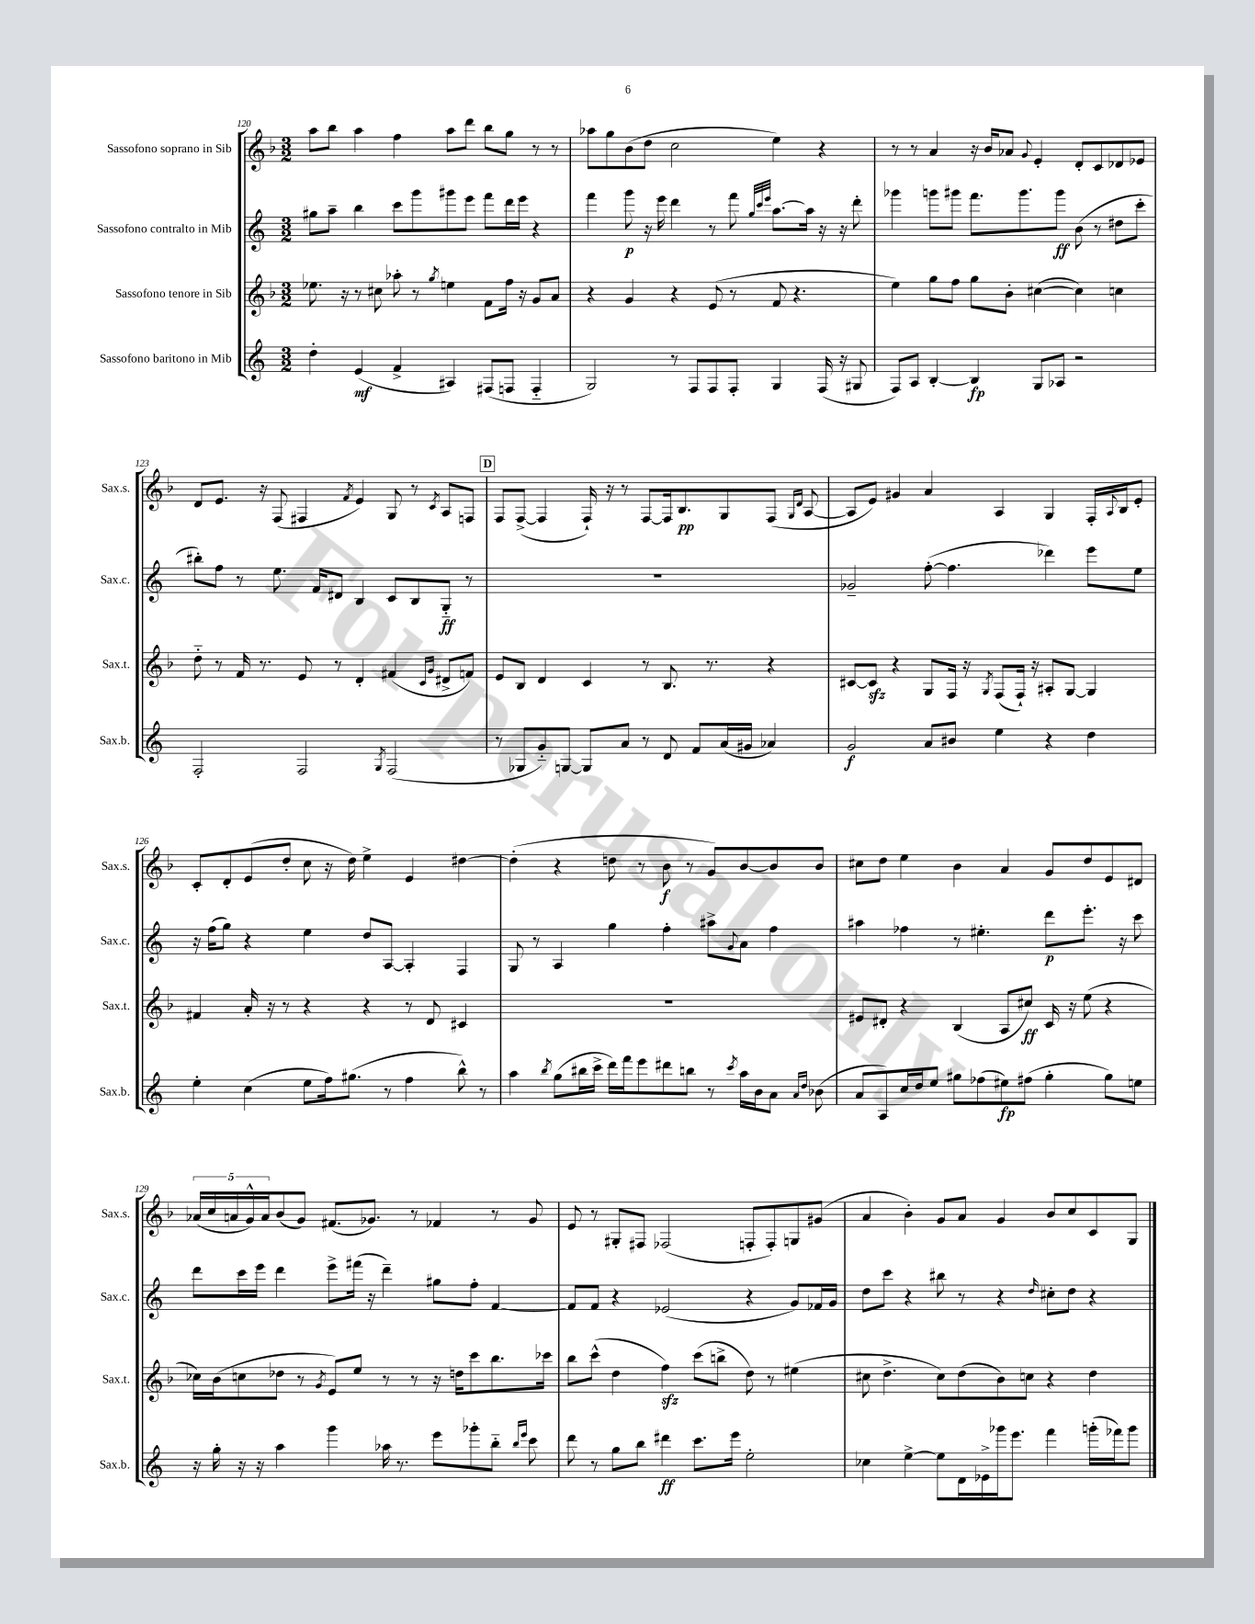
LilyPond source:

<<
\new StaffGroup <<
\new Staff = "s0" \with { instrumentName = "Sassofono soprano in Sib" shortInstrumentName = "Sax.s." } {
    \clef treble \key f \major \numericTimeSignature \time 3/2
    a''8 bes''8 a''4 f''4 a''8 d'''8 bes''8 g''8 r8 r8 |
    aes''8 g''8 bes'8( d''8 c''2 e''4) r4 |
    r8 r8 a'4 r16 bes'16 aes'8 \appoggiatura { g'8 } e'4-. d'8-. c'8 des'8 ees'8 |
    d'8 e'8. r16 f8( fis4 \acciaccatura { f'8 } e'4) g8 r8 \acciaccatura { c'8 } a8 f8 |
    \mark \markup { \box "D" } f8 f8~->( f4 f16-!) r16 r8 f8~ f16 bes8.\pp g8 f8( \grace { g16 d'16 } a8~ |
    a8 e'8) gis'4 a'4 a4 g4 f16-. \appoggiatura { a8 } bes16 e'8-. |
    c'8-. d'8-. e'8( d''8-. c''8 r16 d''16) e''4-> e'4 dis''4~ |
    dis''4-.( r4 d''8 r8 bes'8\f r8 g'8) bes'8~ bes'8 bes'8 |
    cis''8 d''8 e''4 bes'4 a'4 g'8 d''8 e'8 dis'8 |
    \tuplet 5/4 { aes'16( c''16 a'16 g'16-^) a'16 } bes'8( g'8) fis'8.( ges'8.) r8 fes'4 r8 ges'8 |
    e'8 r8 gis8-. fis8 fes2( f8-. f8-.) g8 gis'8( |
    a'4 bes'4-.) g'8 a'8 g'4 bes'8 c''8 c'8 g8 \bar "|." |
}
\new Staff = "s1" \with { instrumentName = "Sassofono contralto in Mib" shortInstrumentName = "Sax.c." } {
    \clef treble \key c \major \numericTimeSignature \time 3/2
    gis''8 a''8-- b''4 c'''8 g'''8 gis'''8 e'''8 f'''8 d'''16 e'''16 r4 |
    f'''4 g'''8\p r16 e'''16 d'''4 r8 f'''8 \grace { g''32 c'''32 e'''32 } a''8.~ a''16 r16 r16 d'''8-. |
    ges'''4 g'''8 gis'''8 f'''8. gis'''8. gis'''8\ff b'8( r8 dis''8 c'''8-. |
    bis''8-.) f''8 r8 e''8. f'16 dis'8 b4 c'8 b8 g8-_\ff r8 |
    \mark \markup { \box "D" } R1. |
    ges'2-- f''8~-.( f''4. des'''4) e'''8 e''8 |
    r16 f''16( g''8) r4 e''4 d''8 a8~ a4-. f4 |
    g8 r8 a4 g''4 f''4-. ais''8-> \appoggiatura { g'8 } a'8 f''4 |
    ais''4 fes''4 r8 eis''4.-. d'''8\p e'''8.-. r16 c'''8 |
    d'''8 c'''16 e'''16 d'''4 e'''8-> fis'''16( r16 d'''4--) gis''8 f''8-. f'4~ |
    f'8 f'8 r4 ees'2( r4 g'8) fes'16 g'16 |
    d''8 c'''8 r4 bis''8 r8 r4 \grace { d''16 } cis''8-. d''8 r4 \bar "|." |
}
\new Staff = "s2" \with { instrumentName = "Sassofono tenore in Sib" shortInstrumentName = "Sax.t." } {
    \clef treble \key f \major \numericTimeSignature \time 3/2
    ees''8. r16 r8 cis''8 aes''8-. r8 \acciaccatura { g''8 } e''4 f'8 f''16 r16 g'8 a'8 |
    r4 g'4 r4 e'8( r8 f'8 r4. |
    e''4) g''8 f''8 g''8 bes'8-. cis''4~( cis''4) c''4 |
    d''8-_ r8 f'16 r8. e'8 r8 d'4-. fis'4( \grace { c'16 g'16 } dis'8-> f'8) |
    \mark \markup { \box "D" } e'8 bes8 d'4 c'4 r8 bes8. r8. r4 |
    cis'8~ cis'8\sfz r4 g8 f16 r16 \acciaccatura { g8 } f8( f16-!) r16 ais8-. g8~ g4 |
    fis'4 a'16-. r16 r8 r4 r4 r8 d'8 cis'4 |
    R1. |
    eis'8 dis'8-. r4 bes4( a8 cis''8\ff) c'16 r16 e''8( r4 |
    ces''16) bes'16( c''8 des''8 r8 \acciaccatura { g'8 } e'8) e''8 r8 r8 r16 d''16 c'''8 bes''8. ces'''16 |
    bes''8 c'''8-^( d''4 f''4\sfz) c'''8( b''8-> d''8) r8 eis''4( |
    cis''8 d''4.-> cis''8) d''8( bes'8) c''8 r4 d''4 \bar "|." |
}
\new Staff = "s3" \with { instrumentName = "Sassofono baritono in Mib" shortInstrumentName = "Sax.b." } {
    \clef treble \key c \major \numericTimeSignature \time 3/2
    d''4-. e'4\mf( f'4-> ais4) fis8( f8 f4-_ |
    g2) r8 f8 f8 f8-. g4 f16( r16 gis8 |
    f8) a8 b4~-. b4\fp g8 aes8 r2 |
    f2-. f2 \acciaccatura { g8 } f2( |
    \mark \markup { \box "D" } r8 ges8 g'8-_) g8~ g8 a'8 r8 d'8 f'8 a'16( gis'16 aes'4) |
    g'2\f a'8 bis'8 e''4 r4 d''4 |
    e''4-. c''4( e''8 f''16) gis''8.( r8 f''4 b''8-^) r8 |
    a''4 \acciaccatura { b''8 } g''8( bis''16 c'''16-> d'''16) f'''16 e'''8 dis'''8 b''8 r8 \acciaccatura { c'''8 } a''16 b'16 a'8 \grace { a'16 d''16 } bes'8( |
    a'8 a8) c''16 d''16 e''8 gis''8 fes''8( eis''8\fp) fis''8( gis''4-. gis''8) e''8 |
    r16 g''16-. r16 r16 a''4 g'''4 aes''16 r8. e'''8 ges'''8-. b''8-_ \grace { b''16 e'''16 } c'''8 |
    d'''8 r8 g''8 b''8 dis'''4\ff c'''8. e'''16 e''2-. |
    ces''4 e''4~-> e''8 d'16 ees'16-> ges'''16 e'''8. f'''4 g'''16-.( fes'''16) g'''8 \bar "|." |
}
>>
>>
\layout { \context { \Score currentBarNumber = #120 } }
